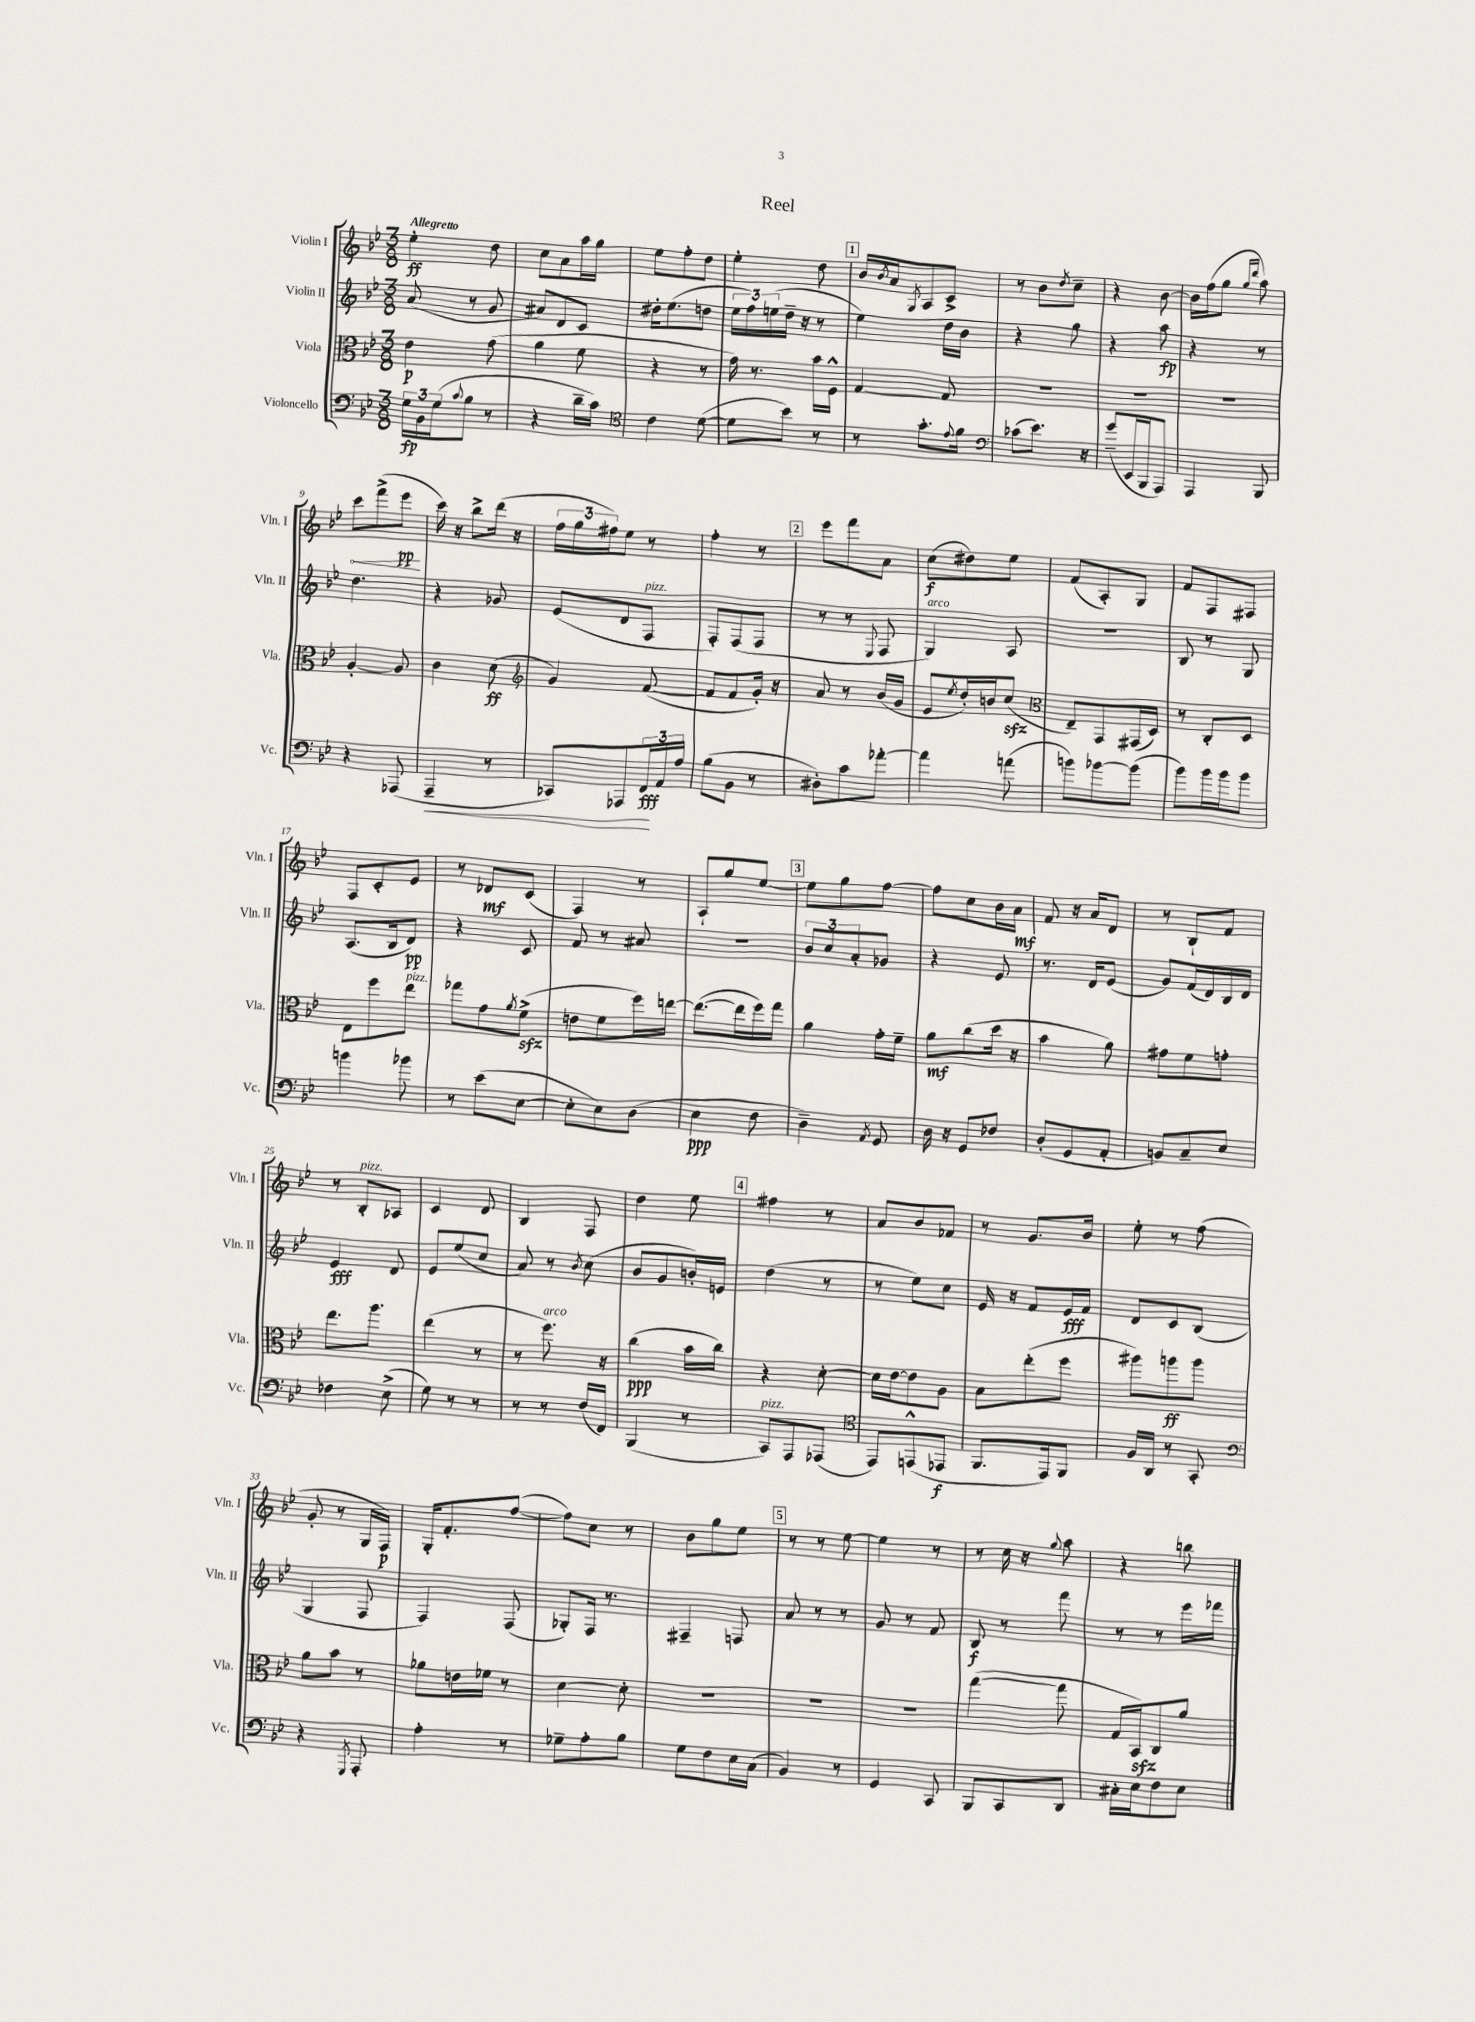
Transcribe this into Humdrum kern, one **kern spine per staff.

**kern	**kern	**kern	**kern
*staff4	*staff3	*staff2	*staff1
*clefF4	*clefC3	*clefG2	*clefG2
*k[b-e-]	*k[b-e-]	*k[b-e-]	*k[b-e-]
*M3/8	*M3/8	*M3/8	*M3/8
24G	4e-	(8a	4ee-'
24BB-	.	.	.
(24G	.	.	.
8qqc	.	.	.
8B-	.	8r	.
8r	(8g	8g	8dd
=	=	=	=
4r	4a	8a#)	8cc
.	.	8d	8a
16d~	8f	8c	16aa
16c)	.	.	16gg
=	=	=	=
*clefC4	*	*	*
4c	4r	16dd#'	8ee-
.	.	(8.ee-	.
.	.	.	8ff'
([8d	8r	8dd	8dd
=	=	=	=
8d]	16g)	24ee-	4ee-'
.	.	24ff)	.
.	8.r	.	.
.	.	(24ee	.
8b-)	.	16dd~	.
.	.	16r	.
8r	16b-	8r	8dd
.	16F^^	.	.
=	=	=	=
8r	[4G	4ee-)	16b-
.	.	.	8qb-
.	.	.	16a
.	.	.	8qG
8.g'	.	.	8A
.	8G]	16dd	8c^
8qqe-	.	.	.
16f	.	16b-	.
=	=	=	=
*clefF4	*	*	*
(8c-	4.r	4r	8r
8.e-)	.	.	8b-
.	.	.	8qdd
.	.	8gg	8cc~
16r	.	.	.
=	=	=	=
(8g~	4.r	4r	4r
16EE-	.	.	.
16BBB-	.	.	.
8AAA)	.	8aa	[8b-
=	=	=	=
4AAA	4.r	4r	16b-]
.	.	.	(16ff
.	.	.	8gg
.	.	.	16qqgg
.	.	.	16qqddd
8BBB-	.	8r	8aa)
=	=	=	=
4r	[4A'	4.dd	8ccc
.	.	.	(8fff^
(8AAA-	8A]	.	8eee-
=	=	=	=
4AAA~	4c	4r	16ccc)
.	.	.	16r
.	.	.	8bb-^
8r	(8d	8g-	(16ddd
.	.	.	16r
=	=	=	=
*	*clefG2	*	*
8CC-)	4g)	(8e-	24ff
.	.	.	24gg
.	.	.	24ff#)
8AAA-	.	8d	8ee-
24FF	([8f	8F	8r
24AA	.	.	.
24A	.	.	.
=	=	=	=
(8B-	8f]	8F')	4ff'
8BB-	8f	(8F	.
8r	16g')	8F	8r
.	16r	.	.
=	=	=	=
8D#')	8a	8r	8eee-
8c	8r	8r	8fff
.	.	8qqE-	.
[8a-'	(16b-	8F	8a
.	16g	.	.
=	=	=	=
4a-]	8e-	4G)	(8cc
.	8qee-	.	.
.	16dd')	.	8dd#)
.	16b	.	.
(8a	(8cc	8A	8ee-
=	=	=	=
*	*clefC3	*	*
8b)	8E-~)	4.r	(8f
[8b-	8GG	.	8A')
(8b-]	(16GG#	.	8G
.	16D)	.	.
=	=	=	=
8b-)	8r	8B-	8f
16b-	8C'	8r	8F
16b-	.	.	.
8b-	8D	8G	8F#
=	=	=	=
4b	8E-	(8.A	8F
.	8ff	.	8c'
.	.	16B-	.
8b-	8ee-	8d)	8e-
=	=	=	=
8r	8gg-	4r	8r
(8e-	8g	.	8d-
.	8qa	.	.
[8E-	(8f^	8c	(8c
=	=	=	=
8E-']	8e	8f	4F)
8E-)	8f	8r	.
(8D	16ff)	8a#	8r
.	[16ee	.	.
=	=	=	=
4E-	(8.ee_	4.r	8A`
.	.	.	8gg
.	16ee]	.	.
8F	16ff)	.	[8ee-
.	16gg	.	.
=	=	=	=
4D~)	4a	12b-	8ee-]
.	.	12cc	.
.	.	.	8gg
.	.	12a'	.
8qAA	.	.	.
8GG	16g'	8g-	[8ff
.	16f~	.	.
=	=	=	=
16D	8a	4r	8ff]
16r	.	.	.
8GG	(8cc	.	8cc
8F-	16dd	8e-	16b-
.	16r	.	16a
=	=	=	=
(8D'	4b-	8.r	8f
8GG	.	.	16r
.	.	16d	16a
8AA'	8a)	(8e-	8d
=	=	=	=
8BB)	8g#	8g)	8r
8C~	8f	(16f	8B-`
.	.	16d)	.
8E-	8g'	16B-	8f
.	.	16d	.
=	=	=	=
4F-	8.ee-	4e-	8r
.	.	.	8B-'
.	8.aa	.	.
(8E-^	.	8d	8A-
=	=	=	=
8G)	(4ee-	8e-	4c
8r	.	(8ee-	.
8r	8r	8cc	8d
=	=	=	=
8r	8r	8a)	4B-
8r	8.ff)	8r	.
.	.	8qb-	.
(16F	.	(8cc	8F
16FF)	16r	.	.
=	=	=	=
(4BBB-	(4cc	8b-	4dd
.	.	8g	.
8r	16b-	16b')	8ee-
.	16cc)	16e	.
=	=	=	=
8CC)	4r	(4dd	4ff#
8AAA	.	.	.
(8AAA-	[8d'	8r	8r
=	=	=	=
*clefC4	*	*	*
8EE-)	16d]	8r	8a
.	[16e-	.	.
(8EE^^	8e-]	8ee-)	8b-
8EE-	8A	8cc	8f-
=	=	=	=
8.FF	8B-	16e-	8r
.	.	16r	.
.	(8ee-'	8f	8.g
16EE-)	.	.	.
8FF	8ff	16e-	.
.	.	16f	16b-
=	=	=	=
16F	8aa#)	8d	8ee-'
16AA	.	.	.
8r	8aa	8c	8r
8GG'	8aa	(8B-	(8ff
=	=	=	=
*clefF4	*	*	*
4r	8a	4G	8g'
.	8b-	.	8r
8qGGG	.	.	.
8AAA'	8r	8F	16G
.	.	.	16F)
=	=	=	=
4A'	8a-	4F)	16G'
.	.	.	8.f'
.	16e	.	.
.	16f-	.	.
8r	8r	(8F	([8ff
=	=	=	=
8G-~	[4d	8G-')	8ff])
8A'	.	16F	8cc
.	.	8.r	.
8B-	8d']	.	8r
=	=	=	=
8G	4.r	4F#~	8b-
8F	.	.	8gg
16E-	.	8F	8ee-
(16C	.	.	.
=	=	=	=
4BB-)	4.r	8a	8r
.	.	8r	8r
8r	.	8r	[8ee-
=	=	=	=
4GG	4.r	8g	4ee-]
.	.	8r	.
8CC	.	8f	8r
=	=	=	=
8BBB-	([4gg	8B-	8r
8CC	.	8r	16cc
.	.	.	16r
.	.	.	8qqgg
8DD	8gg]	8fff	8aa
=	=	=	=
16C#'	16G	8r	4r
16E-	16BB-)	.	.
8F	8C	8r	.
8E-	8a	16eee-	8bb
.	.	16fff-	.
==	==	==	==
*-	*-	*-	*-
